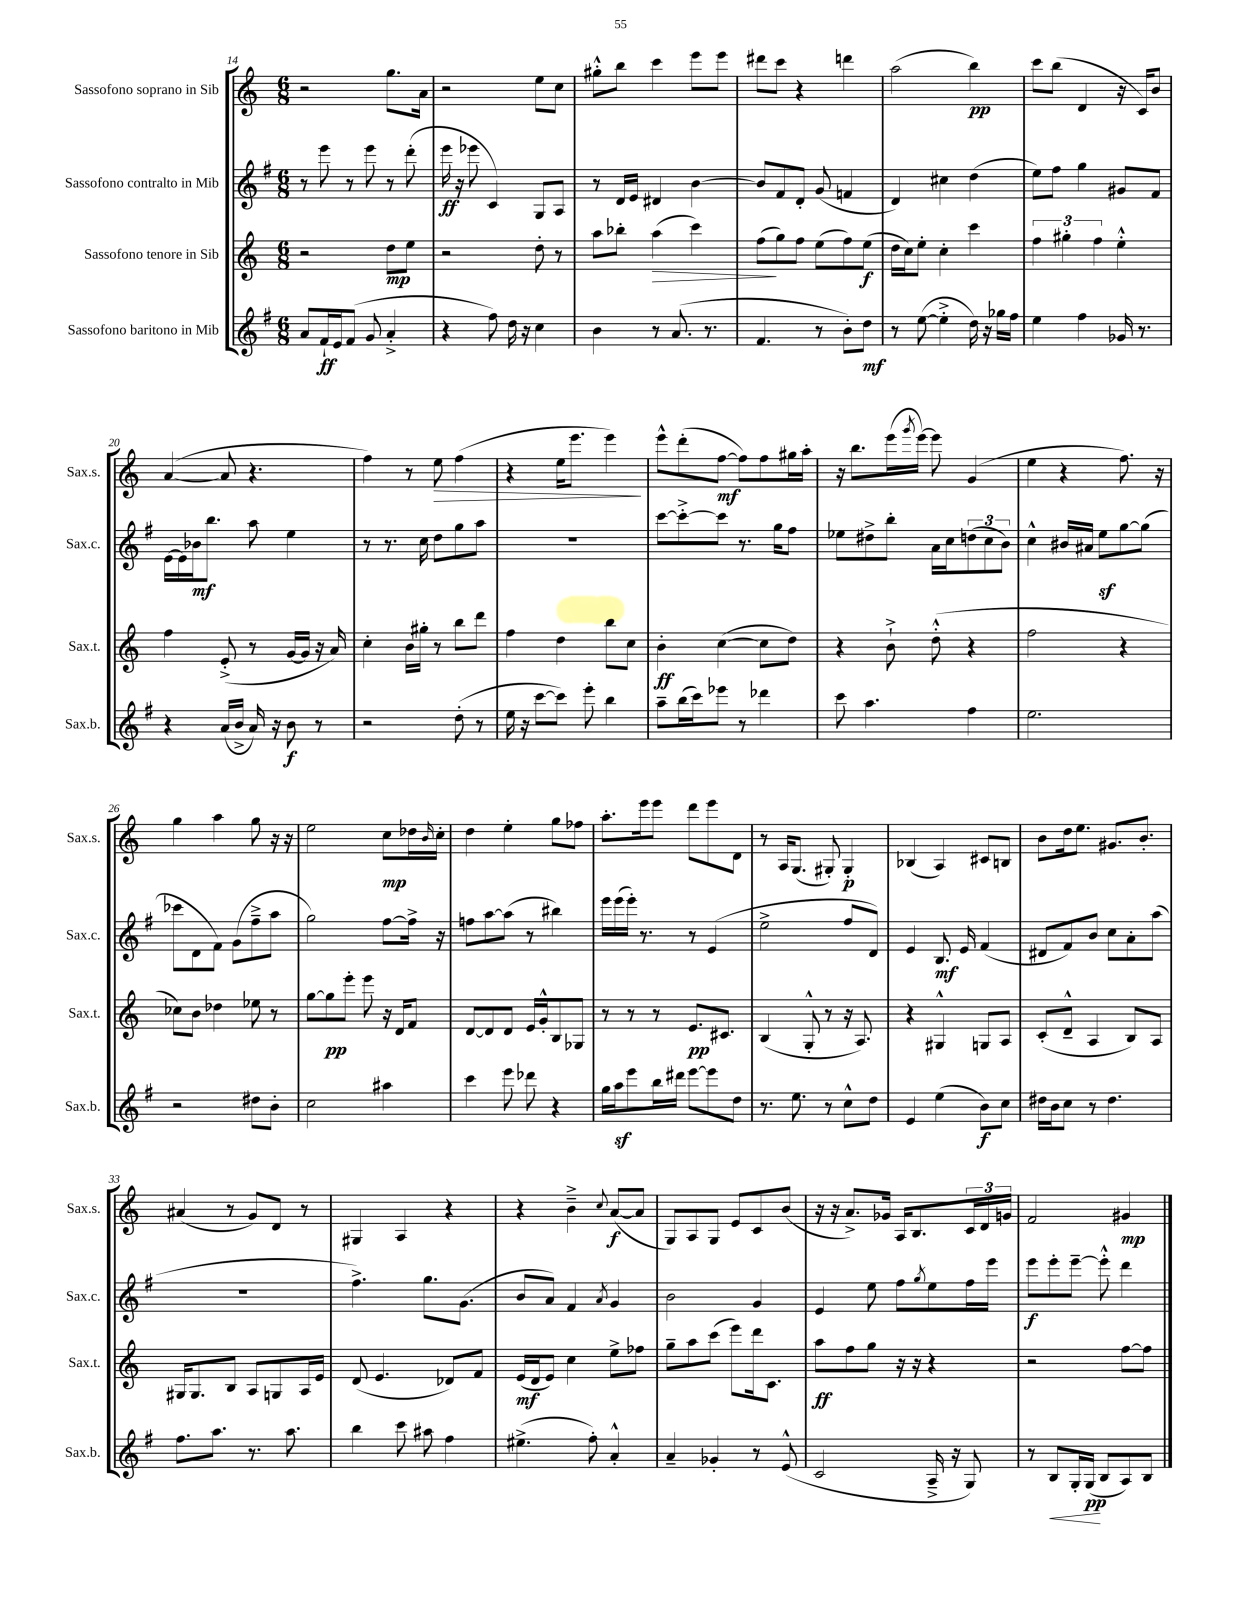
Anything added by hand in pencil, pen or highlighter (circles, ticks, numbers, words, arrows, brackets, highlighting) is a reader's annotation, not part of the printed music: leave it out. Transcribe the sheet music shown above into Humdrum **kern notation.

**kern	**kern	**kern	**kern
*staff4	*staff3	*staff2	*staff1
*clefG2	*clefG2	*clefG2	*clefG2
*k[f#]	*k[]	*k[f#]	*k[]
*M6/8	*M6/8	*M6/8	*M6/8
8a	2r	8r	2r
16f#`	.	8eee	.
16e	.	.	.
(8f#	.	8r	.
8g	.	8eee	.
4a'^	8dd	8r	8.gg
.	8ee	(8ddd'	.
.	.	.	16a
=	=	=	=
4r	2r	16eee	2r
.	.	16r	.
.	.	8eee-	.
8ff#)	.	4c)	.
16dd	.	.	.
16r	.	.	.
4cc	8dd'	8G	8ee
.	8r	8A	8cc
=	=	=	=
4b	8aa	8r	8gg#'^^
.	8bb-'	16d	8bb
.	.	16e	.
8r	(4aa	4d#	4ccc
(8.a	.	.	.
.	4ccc)	[4b	8eee
8.r	.	.	.
.	.	.	8eee
=	=	=	=
4.f#	(8ff	8b]	8ddd#
.	8gg)	8f#	8ccc
.	8ff	8d'	4r
8r	(8ee	(8g	.
8b')	8ff)	4f	4ddd
8dd	(8ee	.	.
=	=	=	=
8r	16dd	4d)	(2aa
.	16cc)	.	.
([8ee	8ee'	.	.
4ee'^]	4cc'	4cc#	.
16dd)	4ccc	(4dd	4bb)
16r	.	.	.
16gg-	.	.	.
16ff#	.	.	.
=	=	=	=
4ee	6ff	8ee)	8ccc
.	.	8ff#	(8bb
.	6gg#'	.	.
4ff#	.	4gg	4d
.	6ff	.	.
16g-	4ee'^^	8g#	16r
8.r	.	.	16c)
.	.	8f#	8b
=	=	=	=
4r	4ff	[16e	([4a
.	.	16e]	.
.	.	16b-	.
.	.	8.bb	.
(16a	(8e'^	.	8a]
16b^	.	.	.
16a)	8r	8aa	4.r
16r	.	.	.
8b	[16g	4ee	.
.	16g]	.	.
8r	16r	.	.
.	16a)	.	.
=	=	=	=
2r	4cc'	8r	4ff)
.	.	8.r	.
.	16b	.	8r
.	16gg#'	16cc	.
.	8r	8dd	8ee
(8dd'	8bb	8gg	(4ff
8r	8ddd	8aa	.
=	=	=	=
16ee	4ff	2.r	4r
16r	.	.	.
[8ccc	.	.	.
8ccc])	4dd	.	16ee
.	.	.	8.eee
8eee'	.	.	.
4bb	8bb	.	4eee)
.	8cc	.	.
=	=	=	=
8aa~	4b'	[8ccc	8eee^^
(16bb	.	8ccc'^_	(8ddd'
16ccc)	.	.	.
8eee-	([4cc	8ccc]	[8ff
8r	.	8.r	8ff])
4ddd-	8cc]	.	8ff
.	.	16gg	.
.	8dd)	8ff#	16gg#
.	.	.	16aa'
=	=	=	=
8ccc	4r	8ee-	16r
.	.	.	8.bb
4.aa	.	8dd#^	.
.	8b`^	8bb'	(16eee
.	.	.	8qggg
.	.	.	[16eee)
.	(8dd'^^	16a	8eee]
.	.	16cc	.
4ff#	4r	(12dd	(4g
.	.	12cc	.
.	.	12b)	.
=	=	=	=
2.ee	2ff	4cc^^	4ee
.	.	16b#	4r
.	.	16a#	.
.	.	8ee	.
.	4r	[8gg	8.ff)
.	.	(8gg]	.
.	.	.	16r
=	=	=	=
2r	8cc-)	8ccc-	4gg
.	8b	8d	.
.	4dd-	8f#)	4aa
.	.	(8g	.
8dd#	8ee-	8ff#~^	8gg
8b'	8r	8aa	16r
.	.	.	16r
=	=	=	=
2cc	[8gg	2gg)	2ee
.	8gg]	.	.
.	8eee'	.	.
.	8eee	.	.
4aa#	16r	[8ff#	8cc
.	16d	.	.
.	8f	16ff#^]	16dd-
.	.	.	16qqb
.	.	16r	16cc'
=	=	=	=
4ccc	[8d	8ff	4dd
.	8d]	[8aa	.
8eee	8d	(8aa]	4ee'
8ddd-	16e	8r	.
.	16g'^^	.	.
4r	8B	4bb#)	8gg
.	8G-	.	8ff-
=	=	=	=
16gg	8r	16eee	8.aa'
16aa	.	(16eee	.
8eee	8r	16eee')	.
.	.	8.r	16eee
16bb	8r	.	8eee
16ddd#	.	.	.
[8eee	8.e	8r	8ddd
8eee]	.	(4e	8eee
.	8.c#	.	.
8dd	.	.	8d
=	=	=	=
8.r	(4B	2ee^	8r
.	.	.	16A
8.ee	.	.	(8.G
.	8G'^^	.	.
8r	8r	.	8G#')
8cc^^	16r	8ff#	4G#'
.	8.A)	.	.
8dd	.	8d)	.
=	=	=	=
4e	4r	4e	(4B-
(4ee	4G#^^	8.B	4A)
.	.	16e	.
8b)	8G	(4f#	8c#
8cc	8A	.	8B
=	=	=	=
16dd#	(8c'	8d#	8b
16b	.	.	.
8cc	8d~^^	8f#)	16dd
.	.	.	8.ee
8r	4A	8b	.
4.dd#	.	8cc	8.g#
.	8B)	8a'	.
.	.	.	8.b'
.	8A	(8aa	.
=	=	=	=
8.ff#	16G#	2.r	(4a#
.	8.G#	.	.
8.aa	.	.	.
.	8B	.	8r
8.r	8A	.	8g)
.	8G	.	8d
8.aa	.	.	.
.	16A	.	8r
.	16e	.	.
=	=	=	=
4bb	(8d	4.ff#^)	4G#
.	4.e	.	.
8ccc	.	.	4A
8aa#	.	8.gg	.
4ff#	8d-)	.	4r
.	.	(8.g	.
.	8f	.	.
=	=	=	=
(4.ee#^	(16e	8b	4r
.	16d	.	.
.	8e)	8a)	.
.	4cc	4f#	4b~^
8ff#')	.	.	.
.	.	8qa	8qqcc
4a'^^	8ee^	4g	([8a
.	8ff-	.	8a]
=	=	=	=
4a~	8gg~	2b	8G)
.	8aa	.	8A
4g-'	(8ccc	.	8G
.	8eee)	.	8e
8r	16ddd	4g	8c
.	8.c	.	.
(8e^^	.	.	(8b
=	=	=	=
2c	8aa	4e	16r
.	.	.	16r
.	8ff	.	8.a^)
.	8gg	8ee	.
.	.	.	16g-
.	16r	8ff#	16A
.	16r	.	8.B
.	.	8qgg	.
16A~^	4r	8ee	.
16r	.	.	.
8G)	.	16ff#	24c
.	.	.	24d
.	.	16eee	.
.	.	.	24g
=	=	=	=
8r	2r	8eee	2f
8B	.	8eee'	.
16G'	.	[8eee~	.
(16G	.	.	.
8B	.	8eee'^^]	.
8A)	[8ff	4ddd	4g#
8B	8ff]	.	.
==	==	==	==
*-	*-	*-	*-
